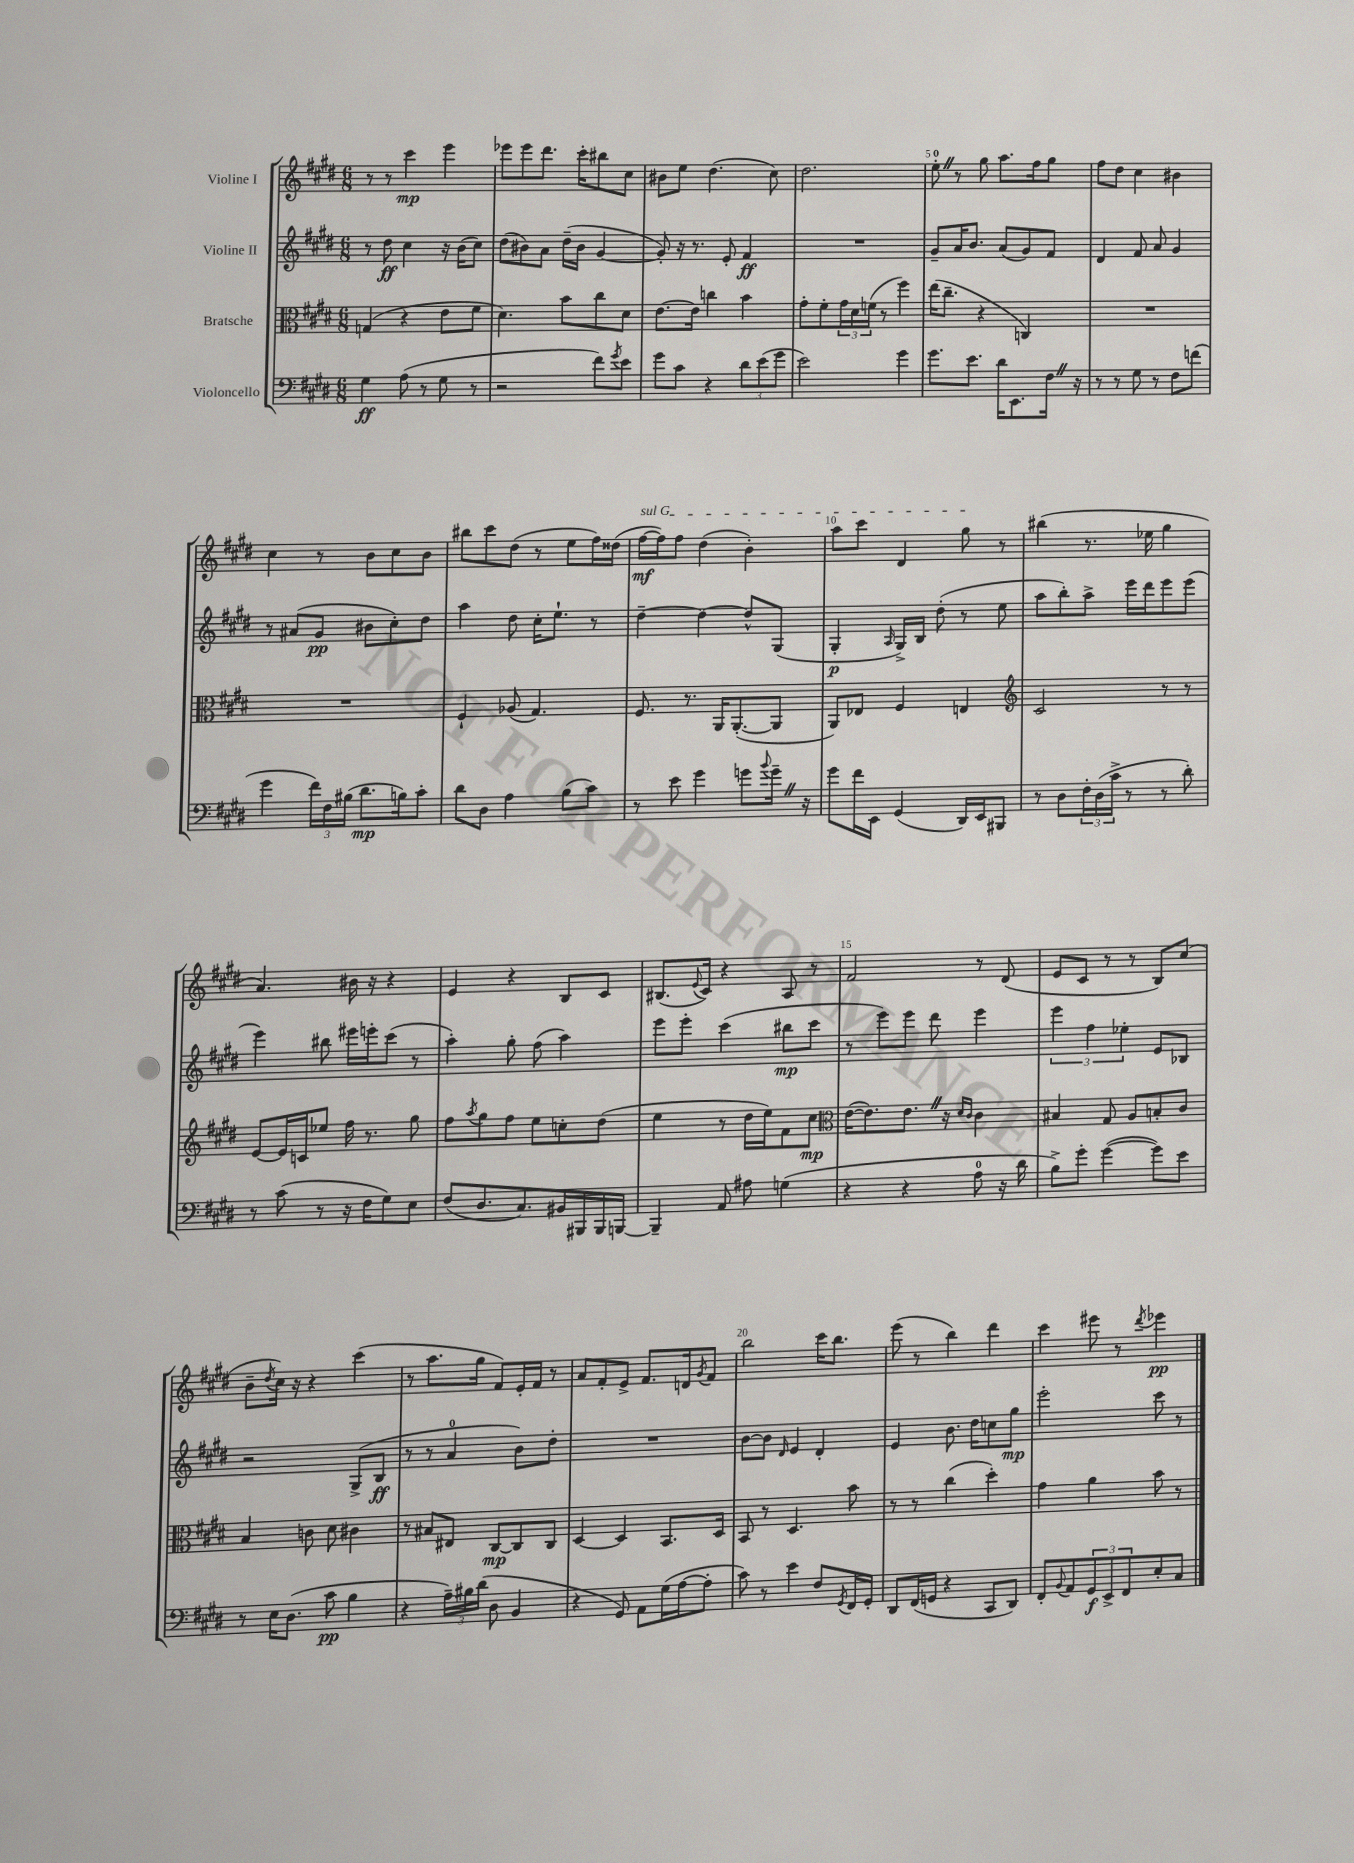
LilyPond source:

<<
\new StaffGroup <<
\new Staff = "s0" \with { instrumentName = "Violine I" } {
    \clef treble \key e \major \numericTimeSignature \time 6/8
    r8 r8 cis'''4\mp e'''4 |
    ees'''8 ees'''8 dis'''8. cis'''16-. bis''8 cis''8 |
    bis'8 e''8 dis''4.( cis''8) |
    dis''2. |
    e''8-0-. \once \override BreathingSign.text = \markup { \musicglyph "scripts.caesura.straight" } \breathe r8 gis''8 a''8. fis''16 gis''8 |
    fis''8 dis''8 cis''4 bis'4 |
    cis''4 r8 b'8 cis''8 b'8 |
    bis''8 cis'''8 dis''8( r8 e''8 fis''16) disis''16( |
    \once \override TextSpanner.bound-details.left.text = \markup { \italic "sul G" } fis''16~\mf\startTextSpan fis''16) fis''8 dis''4( b'4-.) |
    a''8 cis'''8 dis'4 gis''8\stopTextSpan r8 |
    bis''4( r8. ees''16 gis''4 |
    a'4.) bis'16 r16 r4 |
    e'4 r4 b8 cis'8 |
    bis8.( \appoggiatura { e'8 } cis'16) r4 a8 r8 |
    fis'2 r8 dis'8( |
    e'8 cis'8 r8 r8 b8) cis''8( |
    b'8-- \acciaccatura { dis''8 } cis''16) r16 r4 cis'''4( |
    r8 a''8. gis''16 fis'8) e'16-. fis'16 r8 |
    a'8 fis'8-. e'8-> fis'8. d'16 \acciaccatura { gis'8 } fis'8 |
    b''2 cis'''16 b''8. |
    e'''8( r8 b''4) dis'''4 |
    cis'''4 eis'''8 r8 \acciaccatura { dis'''8 } ees'''4\pp \bar "|." |
}
\new Staff = "s1" \with { instrumentName = "Violine II" } {
    \clef treble \key e \major \numericTimeSignature \time 6/8
    r8 dis''8\ff cis''4 r16 b'16( cis''8) |
    dis''8( bis'8) a'8 dis''16--( bis'16 gis'4~ |
    gis'8-.) r16 r8. e'8-. fis'4\ff |
    R2. |
    gis'8-- a'16 b'8. a'8( gis'8) fis'8 |
    dis'4 fis'8 a'8 gis'4 |
    r8 ais'8( gis'8\pp bis'8 cis''8-.) dis''8 |
    a''4 dis''8 cis''16-. e''8.-! r8 |
    dis''4~-- dis''4~ dis''8-^ gis8( |
    gis4-.\p \grace { a16 } gis16->) b16 dis''8-.( r8 e''8 |
    a''8 b''8-.) a''8-> e'''16 dis'''16 e'''8 e'''8( |
    e'''4) bis''8 eis'''16 e'''16-. cis'''8( r8 |
    a''4-.) gis''8-. fis''8( a''4) |
    e'''8 e'''8-. cis'''4( bis''8\mp cis'''8 |
    r8 e'''8) e'''8 dis'''8 e'''4 |
    \tuplet 3/2 { e'''4 fis''4 ees''4-. } e'8 bes8 |
    r2 gis8->( b8\ff |
    r8 r8 a'4-0 b'8) dis''8-. |
    R2. |
    b'8~ b'8 \grace { dis'16 } e'4 dis'4-. |
    e'4 b'8. dis''16 c''8 gis''8\mp |
    e'''2-. cis'''8 r8 \bar "|." |
}
\new Staff = "s2" \with { instrumentName = "Bratsche" } {
    \clef alto \key e \major \numericTimeSignature \time 6/8
    g4( r4 e'8 fis'8 |
    dis'4.) b'8 cis''8 dis'8 |
    e'8.~ e'16 c''4 b'4 |
    gis'8-. fis'8-. \tuplet 3/2 { gis'16 dis'16 f'16( } r8 fis''4) |
    e''16( cis''8.-- r4 c4) |
    R2. |
    R2. |
    fis4-! aes8( gis4.) |
    fis8. r8. a,16 a,8.~-.( a,8 |
    a,8) ees8 fis4 e4 |
    \clef treble cis'2 r8 r8 |
    e'8~ e'16 c'16 ees''8 fis''16 r8. gis''8 |
    fis''8 \acciaccatura { a''8 } gis''8 fis''8 e''8 c''8-. dis''8( |
    e''4 r8 dis''16 e''16) fis'8 cis''8\mp |
    \clef alto e'16~( e'8.) e'8. \once \override BreathingSign.text = \markup { \musicglyph "scripts.caesura.straight" } \breathe r16 \grace { dis'16 cis'16 } cis'4 |
    bis4 gis8 a8 b8-. cis'8 |
    b4 c'8 dis'8 cis'4 |
    r8 bis8 eis8 cis8~\mp cis8 cis8 |
    dis4~ dis4 b,8. dis16 |
    b,8 r8 dis4. b'8 |
    r8 r8 cis''4( dis''4-.) |
    gis'4 a'4 b'8 r8 \bar "|." |
}
\new Staff = "s3" \with { instrumentName = "Violoncello" } {
    \clef bass \key e \major \numericTimeSignature \time 6/8
    gis4\ff a8( r8 gis8 r8 |
    r2 fis'8) \acciaccatura { gis'8 } e'8 |
    gis'8 cis'8 r4 \tuplet 3/2 { dis'8 e'8( gis'8 } |
    e'2) gis'4 |
    gis'8. e'8. dis'16 e,8. fis16 \once \override BreathingSign.text = \markup { \musicglyph "scripts.caesura.straight" } \breathe r16 |
    r8 r8 gis8 r8 fis8 f'8( |
    gis'4 \tuplet 3/2 { fis'16) fis16 bis16( } dis'8.\mp b16) cis'8-. |
    dis'8 dis8 a4 b8( cis'8) |
    r8 e'8 gis'4 g'8 \appoggiatura { b'8 } g'16-- \once \override BreathingSign.text = \markup { \musicglyph "scripts.caesura.straight" } \breathe r16 |
    gis'8 fis'16 e,16 gis,4( dis,16) e,16 bis,,8 |
    r8 dis8 \tuplet 3/2 { fis16-. dis16( cis'16-> } r8 r8 dis'8-.) |
    r8 cis'8( r8 r16 fis16 gis8) e8 |
    fis8( dis8. cis8.) bis,16 bis,,16 bis,,16 b,,16~ |
    b,,4-- a,8 ais8 g4( |
    r4 r4 a8-0 r16 dis'16 |
    b8->) gis'8-. gis'4~( gis'8) e'8 |
    r8 e16 dis8.( cis'8\pp b4 |
    r4 \tuplet 3/2 { a16--) bis16 dis'16( } dis8 b,4 |
    r4 gis,8) a,8 gis16( a16~ a8-. |
    cis'8) r8 e'4 fis8 \acciaccatura { gis,8 } fis,16 gis,16-. |
    dis,8 fis,16( g,16 r4 cis,8 dis,8) |
    fis,8-. \appoggiatura { b,8 } a,8 \tuplet 3/2 { gis,8\f e,8-> fis,8 } e8-. cis8 \bar "|." |
}
>>
>>
\layout { \context { \Score \override BarNumber.break-visibility = ##(#f #t #t) barNumberVisibility = #(every-nth-bar-number-visible 5) } }
